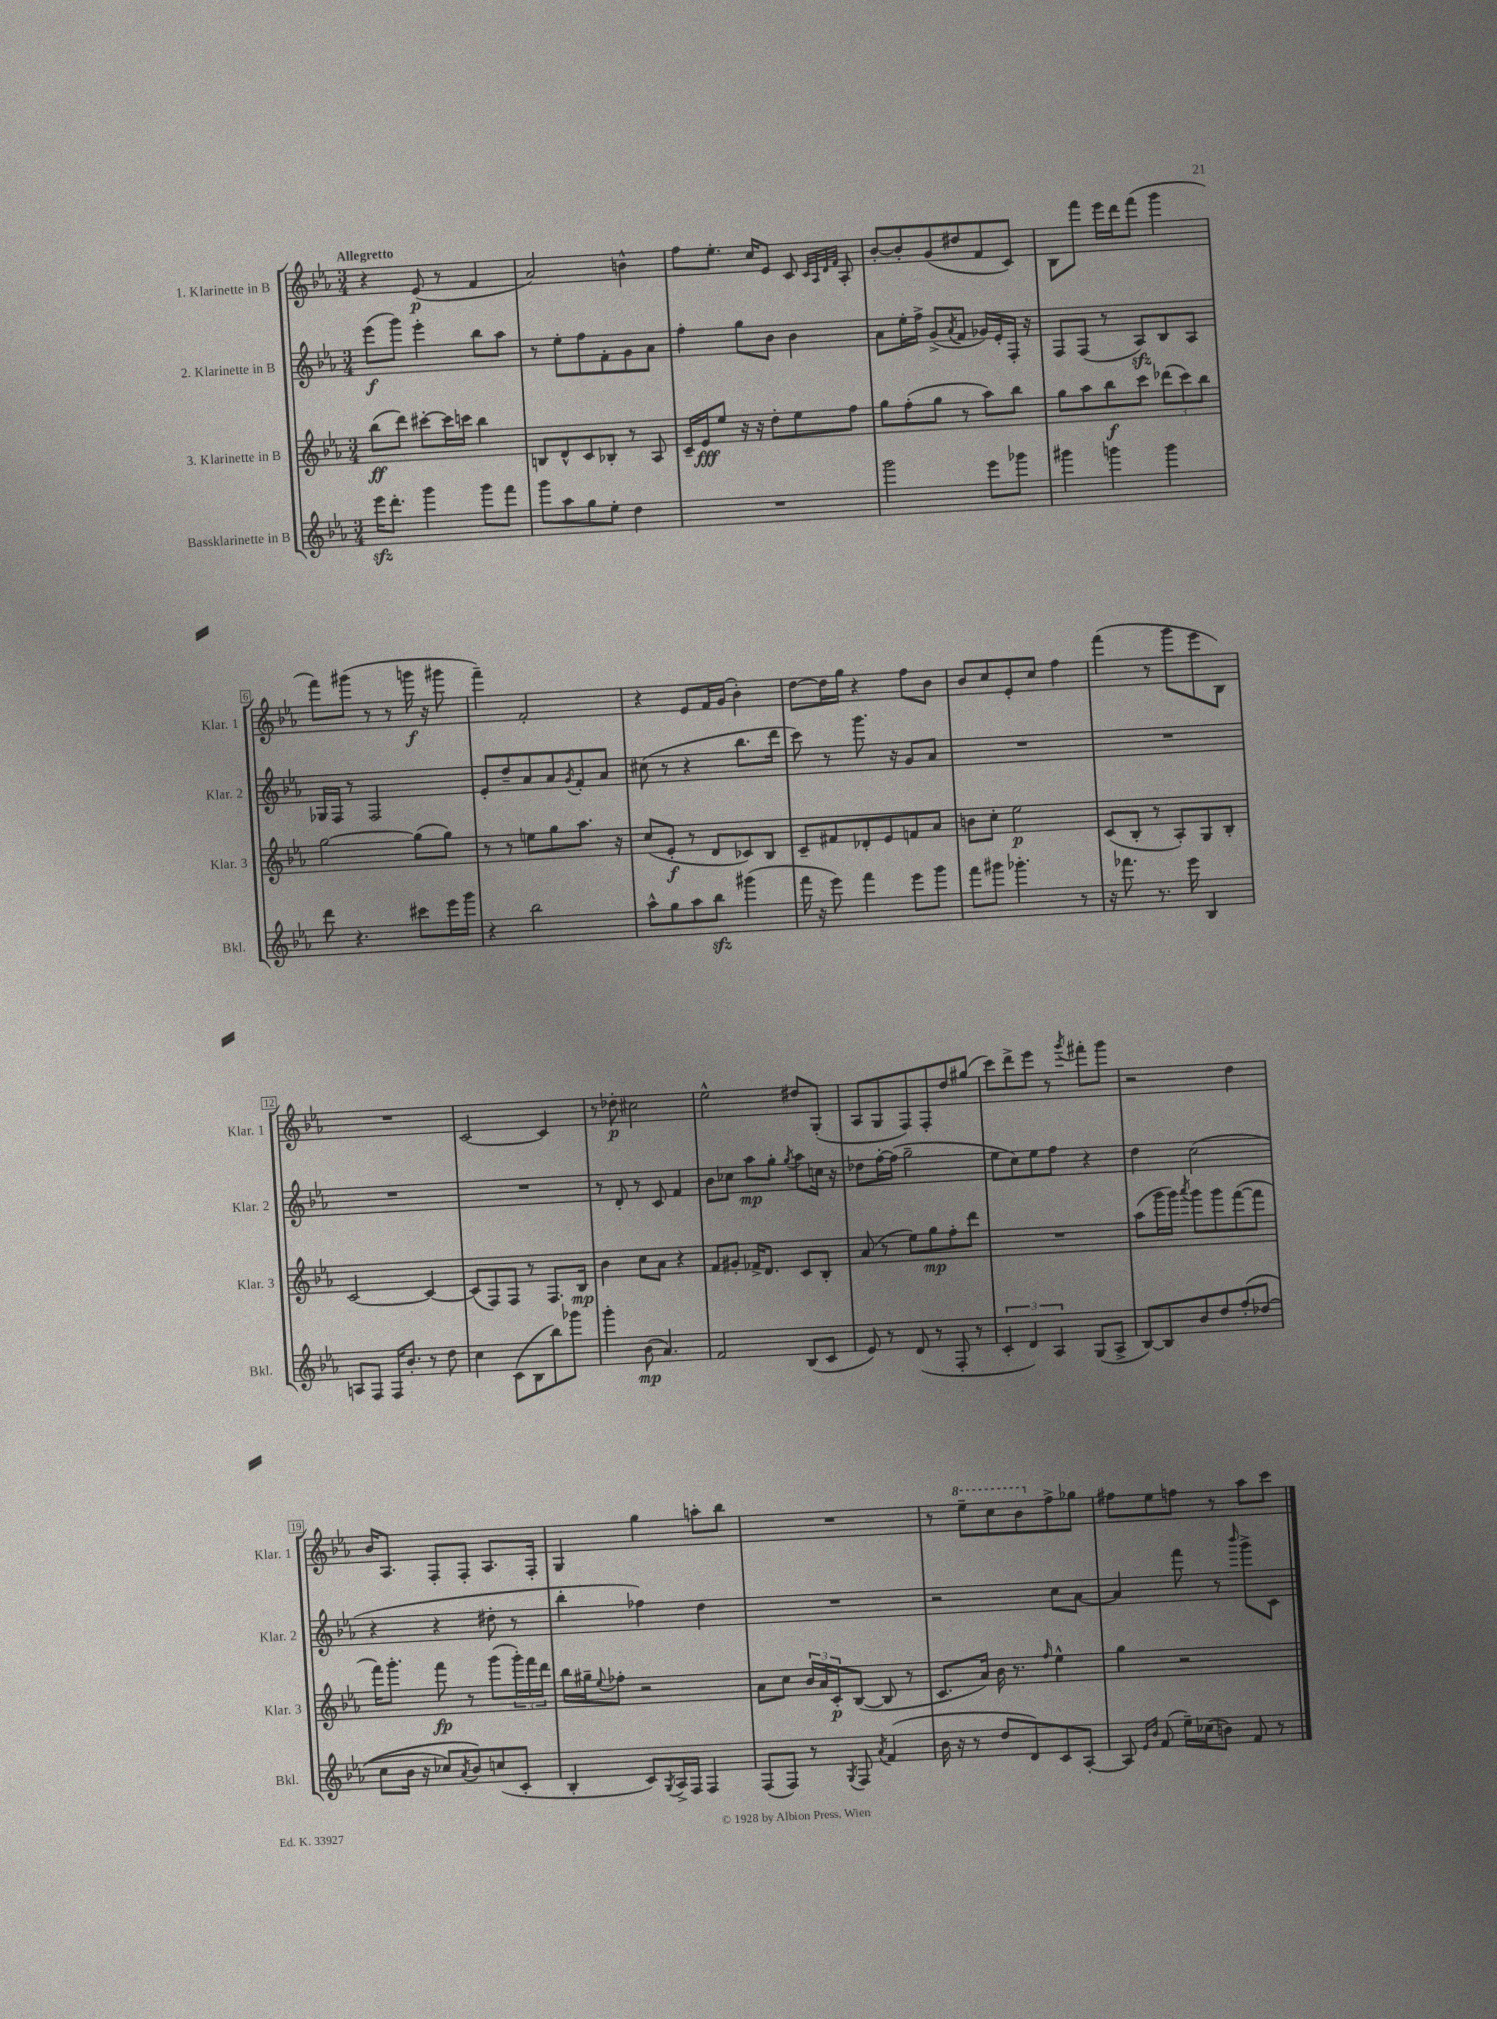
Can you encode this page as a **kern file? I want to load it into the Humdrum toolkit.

**kern	**kern	**kern	**kern
*staff4	*staff3	*staff2	*staff1
*clefG2	*clefG2	*clefG2	*clefG2
*k[b-e-a-]	*k[b-e-a-]	*k[b-e-a-]	*k[b-e-a-]
*M3/4	*M3/4	*M3/4	*M3/4
16eee-\LK	(8bb-\L	(8eee-\L	4r
8.ddd'\J	.	.	.
.	8ddd\J)	8ggg\J)	.
4ggg\	[8ccc#'\L	4eee-'\	(8e-/
.	16ccc#\]L	.	8r
.	16ccc\JJ	.	.
8ggg\L	4bb-\	8bb-\L	4f/
8fff\J	.	8aa-\J	.
=	=	=	=
8ggg\L	8B/L	8r	2a-/)
8aa-\	8d^^/	8ee-'\L	.
8gg\	8c/	8ff\	.
8ee-'\J	8B-'/J	8f'\	.
4dd\	8r	8g\	4b^^\
.	8A-/	8a-\J	.
=	=	=	=
2.r	16c~/LL	4ff'\	8ff\L
.	16e-/J	.	.
.	8ee-/J	.	8.ee-'\J
.	16r	8gg\L	.
.	16r	.	16cc/LK
.	8dd'\L	8b-\J	8e-/J
.	8ee-\	4b-\	8c/
.	.	.	32qqc/LLL
.	.	.	32qqA-/
.	.	.	32qqd/
.	.	.	32qqf/JJJ
.	8ff\J	.	8A-'/
=	=	=	=
2ggg\	8gg\L	8a-\L	[8b-'/L
.	(8ff'\	16ee-'\L	8b-'/]
.	.	16ff^\JJ	.
.	8gg\J	(8g^/L	(8g/
.	.	8qa-/	.
.	8r	8f/J	8dd#/
8eee-\L	8aa-\L)	16g-/LL)	8f/
.	.	16e-'/	.
8ggg-\J	8bb-\J	16F'/JJ	8c/J)
.	.	16r	.
=	=	=	=
4ggg#\	8gg\L	8F/L	8B-\L
.	8aa-\	(8F/J	8fff\J
4ggg\	8bb-\	8r	16eee-\LL
.	.	.	16ddd\J
.	8ccc\J	8A-/L)	(8fff\J
4ggg\	(12ddd-\L	8B-/	4ggg\
.	12ccc\)	.	.
.	.	8A-/J	.
.	12bb-\J	.	.
=	=	=	=
8ddd\	[2gg\	16G-/LL	8fff\L)
.	.	16F/JJ	.
4.r	.	8r	(8ggg#\J
.	.	2F/	8r
.	.	.	8r
8ccc#\L	(8gg\]L	.	16ggg\
.	.	.	16r
16eee-\L	8gg\J)	.	8ggg#\
16ggg\JJ	.	.	.
=	=	=	=
4r	8r	8e-'/L	4fff~\)
.	8r	8dd~/	.
2bb-\	8ee\L	8a-/	2f'/
.	8gg\	8a-/	.
.	.	8qg/	.
.	8.aa-\J	8f'/	.
.	.	8a-/J	.
.	16r	.	.
=	=	=	=
8aa-^^\L	(8cc/L	(8cc#\	4r
8gg\	8e-'/J	8r	.
8aa-\	8r	4r	8e-/L
8bb-\J	8d/L	.	16f/L
.	.	.	(16g/JJ
(4ggg#\	8c-/)	8.bb-\L	4b-'\)
.	8B-/J	.	.
.	.	16ddd\Jk	.
=	=	=	=
16fff\	8c~/L	8ccc\)	[8dd\L
16r	.	.	.
8eee-\)	8f#/	8r	16dd\]L
.	.	.	16gg\JJ
4fff\	8d-'/	8.ggg\	4r
.	8e-/	.	.
.	.	16r	.
8eee-\L	8f/	8g/L	8ff\L
8ggg\J	8a-/J	8a-/J	8b-\J
=	=	=	=
8fff\L	8b\L	2.r	8b-/L
8ggg#\J	8cc'\J	.	8cc/
4.ggg-'\	2ee-\	.	8e-'/
.	.	.	8cc/J
.	.	.	4ff\
8r	.	.	.
=	=	=	=
16r	(8c/L	2.r	(4fff\
8.fff-\	.	.	.
.	8B-'/J	.	.
8.r	8r	.	8r
.	8A-'/L)	.	8ggg\L
16eee-\	.	.	.
4B-/	8G/	.	8eee-\
.	8B-'/J	.	8B-\J)
=	=	=	=
8A/L	[2c/	2.r	2.r
8F/J	.	.	.
16F/LK	.	.	.
8.b-'/J	.	.	.
8r	4c/_	.	.
8dd\	.	.	.
=	=	=	=
4cc\	(8c/]L	2.r	[2c/
.	8F/)	.	.
(8c\L	8F/J	.	.
8B-\	8r	.	.
8bb-\)	8.F/L	.	4c/]
8ggg-\J	.	.	.
.	16B-/Jk	.	.
=	=	=	=
4ggg'\	4b-\	8r	8r
.	.	8d'/	8dd-'\
(8b-\	8cc\L	8r	2cc#\
4.a-/)	8a-\J	8c/	.
.	4r	4f/	.
=	=	=	=
2f/	8f/L	8b-\L	2ee-^^\
.	8g#'/J	8cc-\J	.
.	16f-^/LK	8aa-\L	.
.	8.d/J	.	.
.	.	8gg'\J	.
.	.	8qgg/	.
(8B-/L	8c/L	8aa-\L	8dd#/L
8c/J	8B-'/J	16cc\Jk	(8G'/J
.	.	16r	.
=	=	=	=
8e-/)	(8a-/	8dd-\L	8A-/L
8r	8r	[16ff'\L	8G/
.	.	(16ff\]JJ	.
(8d/	8ee-\L)	2gg~\	8F/)
8r	8gg\	.	8F'/
8F'/	8ff'\	.	8dd/
8r	8ddd\J	.	(8gg#/J
=	=	=	=
6c'/	2.r	8ee-\L	8ccc\L)
.	.	8cc\)	8ddd^\
6d/)	.	.	.
.	.	8ee-\	8eee-\J
6A-/	.	.	.
.	.	8ff\J	8r
.	.	.	8qggg/
(8G/L	.	4r	8fff#'\L
8A-^/J	.	.	8ggg\J
=	=	=	=
[8B-/L)	(8aa-\L	4dd\	2r
8B-/]	16ggg\L	.	.
.	16ggg\JJ)	.	.
.	8qaaa-/	.	.
8b-/	8ggg\L	(2cc\	.
8dd/	8ggg\	.	.
&(8ff'/	([8fff\	.	4dd\
(8dd-/J	8fff\]J	.	.
=	=	=	=
8cc\L	16fff\LK)	4r	16b-/LK
.	8.ggg'\J	.	8.A-/J
16b-\Jk	.	.	.
16r	.	.	.
8cc-/L)	8fff\	4r	8F'/L
8qa-/	.	.	.
8b-/&)	8r	.	8F'/J
(8cc/	(8ggg\L	8dd#'\	8.A-/L
8c'/J	24ggg'\L)	8r	.
.	24fff\	.	.
.	.	.	16F'/Jk
.	24ddd\JJ	.	.
=	=	=	=
4B-'/	16bb-\LL	4bb-'\	4G/
.	16gg#~\J	.	.
.	8qqee-/	.	.
.	8ff-'\J	.	.
8c/L)	2r	4ff-\)	4gg\
8qG/	.	.	.
16A-^/L	.	.	.
16F/JJ	.	.	.
4F/	.	4dd\	8aa'\L
.	.	.	8bb-\J
=	=	=	=
(8F/L	8a-\L	2.r	2.r
8F/J)	8cc\J	.	.
8r	24b-/LL	.	.
.	24a-/	.	.
.	24c'/J	.	.
8qG/	.	.	.
8F/	([8B-/J	.	.
8qa-/	.	.	.
(4f/	8B-/]	.	.
.	8r	.	.
=	=	=	=
16b-\	8.c/L	2r	8r
16r	.	.	.
8r	.	.	8eee-~\L
.	16a-/Jk)	.	.
8dd/L	16b-\	.	8ccc\
.	8.r	.	.
8d/)	.	.	8bb-\
.	16qqff/	.	.
8c/	4ee-^^\	8cc\L	8ff^\
[8A-'/J	.	[8a-\J	8gg-\J
=	=	=	=
8A-/]	4gg\	4a-/]	8ff#\L
16qqe-/LL	.	.	.
16qqb-/JJ	.	.	.
(8f/	.	.	8ee-\
16ee-~\LL)	2r	8fff\	8ff\J
(16cc-\J	.	.	.
8b\J)	.	8r	8r
.	.	16qqbbb-/	.
8f/	.	8ggg^\L	8aa-\L
8r	.	8c\J	8ccc\J
==	==	==	==
*-	*-	*-	*-
